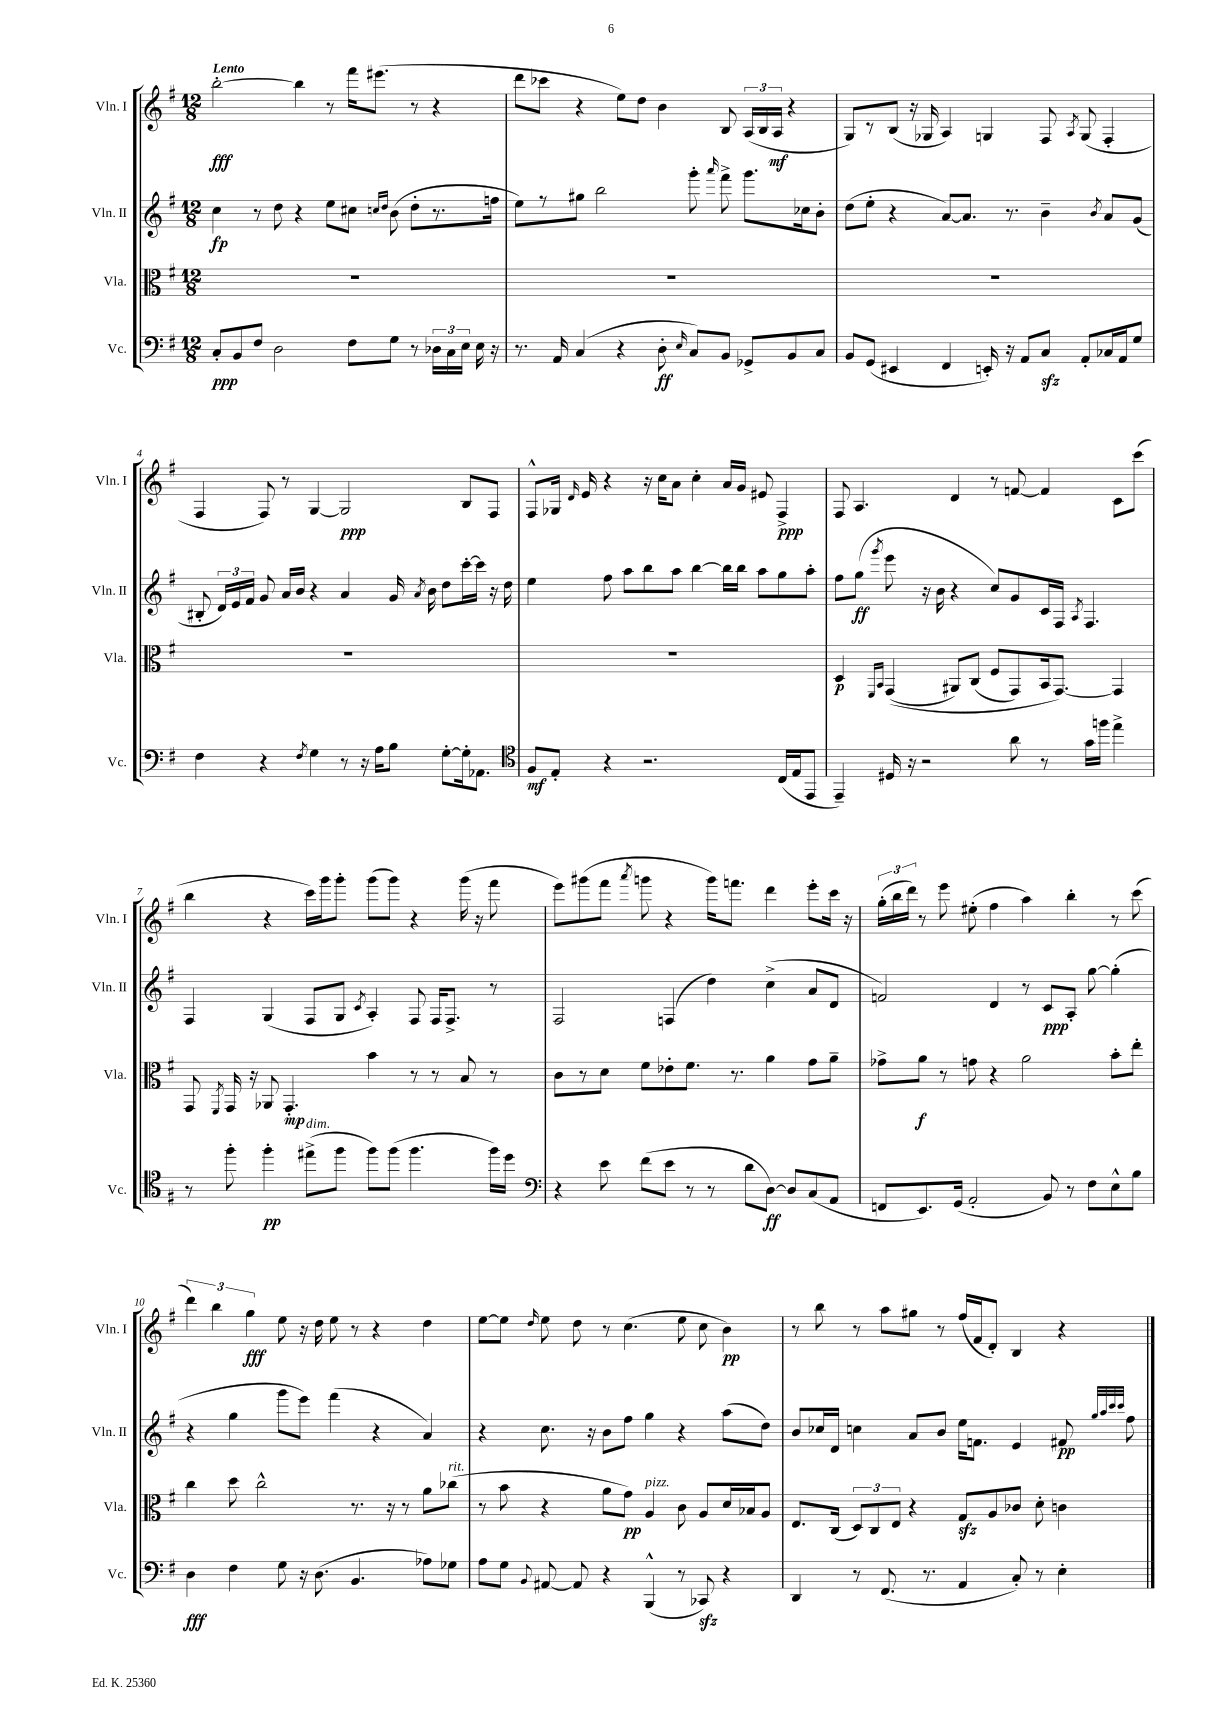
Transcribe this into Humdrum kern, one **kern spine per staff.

**kern	**kern	**kern	**kern
*staff4	*staff3	*staff2	*staff1
*clefF4	*clefC3	*clefG2	*clefG2
*k[f#]	*k[f#]	*k[f#]	*k[f#]
*M12/8	*M12/8	*M12/8	*M12/8
8C'	1.r	4cc	[2bb'
8BB	.	.	.
8F#	.	8r	.
2D	.	8dd	.
.	.	4r	4bb]
.	.	8ee	8r
8F#	.	8cc#	16fff#
.	.	.	(8.eee#
.	.	16qqcc	.
.	.	16qqdd	.
8G	.	(8b	.
8r	.	8dd'	8r
24D-	.	8.r	4r
24C	.	.	.
24E	.	.	.
16E	.	.	.
16r	.	16ff	.
=	=	=	=
8.r	1.r	8ee)	8ddd
.	.	8r	8ccc-
16AA	.	.	.
(4C	.	8gg#	4r
.	.	2bb	.
4r	.	.	8ee)
.	.	.	8dd
8D'	.	.	4b
16qqE	.	.	.
8C)	.	8ggg'	.
.	.	16qqaaa	.
8BB	.	8fff#^	8B
8GG-^	.	8.ggg	(24A
.	.	.	24B
.	.	.	24A
8BB	.	.	4r
.	.	16cc-	.
8C	.	8b'	.
=	=	=	=
8BB	1.r	(8dd	8G)
(8GG	.	8ee'	8r
4EE#	.	4r	(8B
.	.	.	16r
.	.	.	16G-
4FF#	.	[8a)	4A)
.	.	8.a]	.
16EE')	.	.	4G
16r	.	8.r	.
8AA	.	.	.
8C	.	4b~	8F#
.	.	.	8qA
8AA'	.	.	(8G
.	.	8qb	.
16C-	.	8a	4F#'
16AA	.	.	.
8G	.	(8g	.
=	=	=	=
4F#	1.r	8B#'	4F#
.	.	24d)	.
.	.	24e	.
.	.	24f#	.
4r	.	8g	8F#)
.	.	16a	8r
.	.	16b	.
8qF#	.	.	.
4G	.	4r	[4G
8r	.	4a	2G]
16r	.	.	.
16A	.	.	.
8B	.	16g	.
.	.	8qa	.
.	.	16b	.
[8G'	.	8dd	.
16G']	.	[16ccc'	8B
8.AA-	.	16ccc]	.
.	.	16r	8F#
.	.	16dd	.
=	=	=	=
*clefC4	*	*	*
8F#	1.r	4ee	8F#^^
8E'	.	.	16G-
.	.	.	16qqd
.	.	.	16e
4r	.	8ff#	4r
.	.	8aa	.
2.r	.	8bb	16r
.	.	.	16cc
.	.	8aa	8a
.	.	[4bb	4cc'
.	.	16bb]	16a
.	.	16bb	16g
.	.	8aa	8e#
(16C	.	8gg	4F#^
16E	.	.	.
8EE	.	8aa'	.
=	=	=	=
4EE~)	4D	8ff#	8F#
.	.	(8gg	4.A
.	16qqFF#	.	.
.	16qqBB	8qggg	.
16D#	&((4GG	8eee	.
16r	.	.	.
2r	.	16r	.
.	.	16b	.
.	8AA#)	4r	4d
.	(8C	.	.
.	8F#	8cc)	8r
8a	8GG)	8g	[8f
8r	16BB	16c	4f]
.	[8.GG&)	16F#	.
.	.	8qA	.
16g	.	4.F#	.
16ff	.	.	.
4ee^	4GG]	.	8c
.	.	.	(8ccc
=	=	=	=
8r	8GG	4F#	4bb
.	8qFF#	.	.
8ff#'	16GG	.	.
.	16r	.	.
4ff#'	8AA-	(4G	4r
.	4.GG'	.	.
(8ee#^	.	8F#	16ccc)
.	.	.	16ggg
8ff#	.	8G	8ggg'
.	.	8qc	.
8ff#)	4b	4A')	(8ggg
(8ff#	.	.	8ggg)
4.ff#	8r	8F#	4r
.	8r	16F#	.
.	.	8.F#^	.
.	8B	.	(16ggg
.	.	.	16r
16ff#)	8r	8r	8fff#
16dd	.	.	.
=	=	=	=
*clefF4	*	*	*
4r	8c	2F#	8eee)
.	8r	.	(8ggg#
8e	8d	.	8fff#
.	.	.	8qaaa
(8f#	8f#	.	8ggg
8e	8e-'	(4F	4r
8r	8.f#	.	.
8r	.	4dd)	16ggg)
.	8.r	.	8.fff
8d	.	.	.
[8D)	4a	(4cc^	4ddd
8D]	.	.	.
(8C	8g	8a	8eee'
8AA	8a~	8d	16ccc
.	.	.	16r
=	=	=	=
8FF	8g-^	2f)	(24gg'
.	.	.	24bb
.	.	.	24ddd)
8.EE)	8a	.	8r
.	8r	.	8eee
(16GG	.	.	.
2AA'	8g	.	(8ee#'
.	4r	4d	4ff#
.	2a	8r	4aa)
8BB)	.	8c	.
8r	.	8A'	4bb'
8F#	.	[8gg	.
8E^^	8b'	(4gg']	8r
8B	8ee'	.	(8ccc
=	=	=	=
4D	4cc	4r	6ddd)
.	.	.	6bb
4F#	8dd	4gg	.
.	.	.	6gg
.	2cc^^	.	.
8G	.	8ggg	8ee
16r	.	8eee)	16r
(8.D	.	.	16dd
.	.	(4fff#	8ee
4.BB	8.r	.	8r
.	.	4r	4r
.	16r	.	.
.	8r	.	.
8A-)	8a	4a)	4dd
8G-	(8cc-	.	.
=	=	=	=
8A	8r	4r	[8ee
8G	8b	.	8ee]
8qqBB	.	.	16qqdd
[8AA#	4r	8.cc	8ee
8AA#]	.	.	8dd
.	.	16r	.
4r	8a	8b	8r
.	8g)	8ff#	(4.cc
(4BBB^^	4A	4gg	.
8r	8c	4r	8ee
8CC-)	8A	.	8cc
4r	16d	(8aa	4b)
.	16B-	.	.
.	8A	8dd)	.
=	=	=	=
4DD	8.E	8b	8r
.	.	16cc-	8bb
.	(16C	16d	.
8r	12D)	4cc	8r
.	12C	.	.
(8.FF#	.	.	8aa
.	12E	.	.
.	4r	8a	8gg#
8.r	.	.	.
.	.	8b	8r
4AA	8G	16ee	(16ff#
.	.	8.f	16f#
.	8A	.	8d')
8C')	8c-	4e	4B
8r	8d'	.	.
4E'	4c	8f#	4r
.	.	32qqgg	.
.	.	32qqaa	.
.	.	32qqccc	.
.	.	32qqccc	.
.	.	8ff#	.
==	==	==	==
*-	*-	*-	*-
